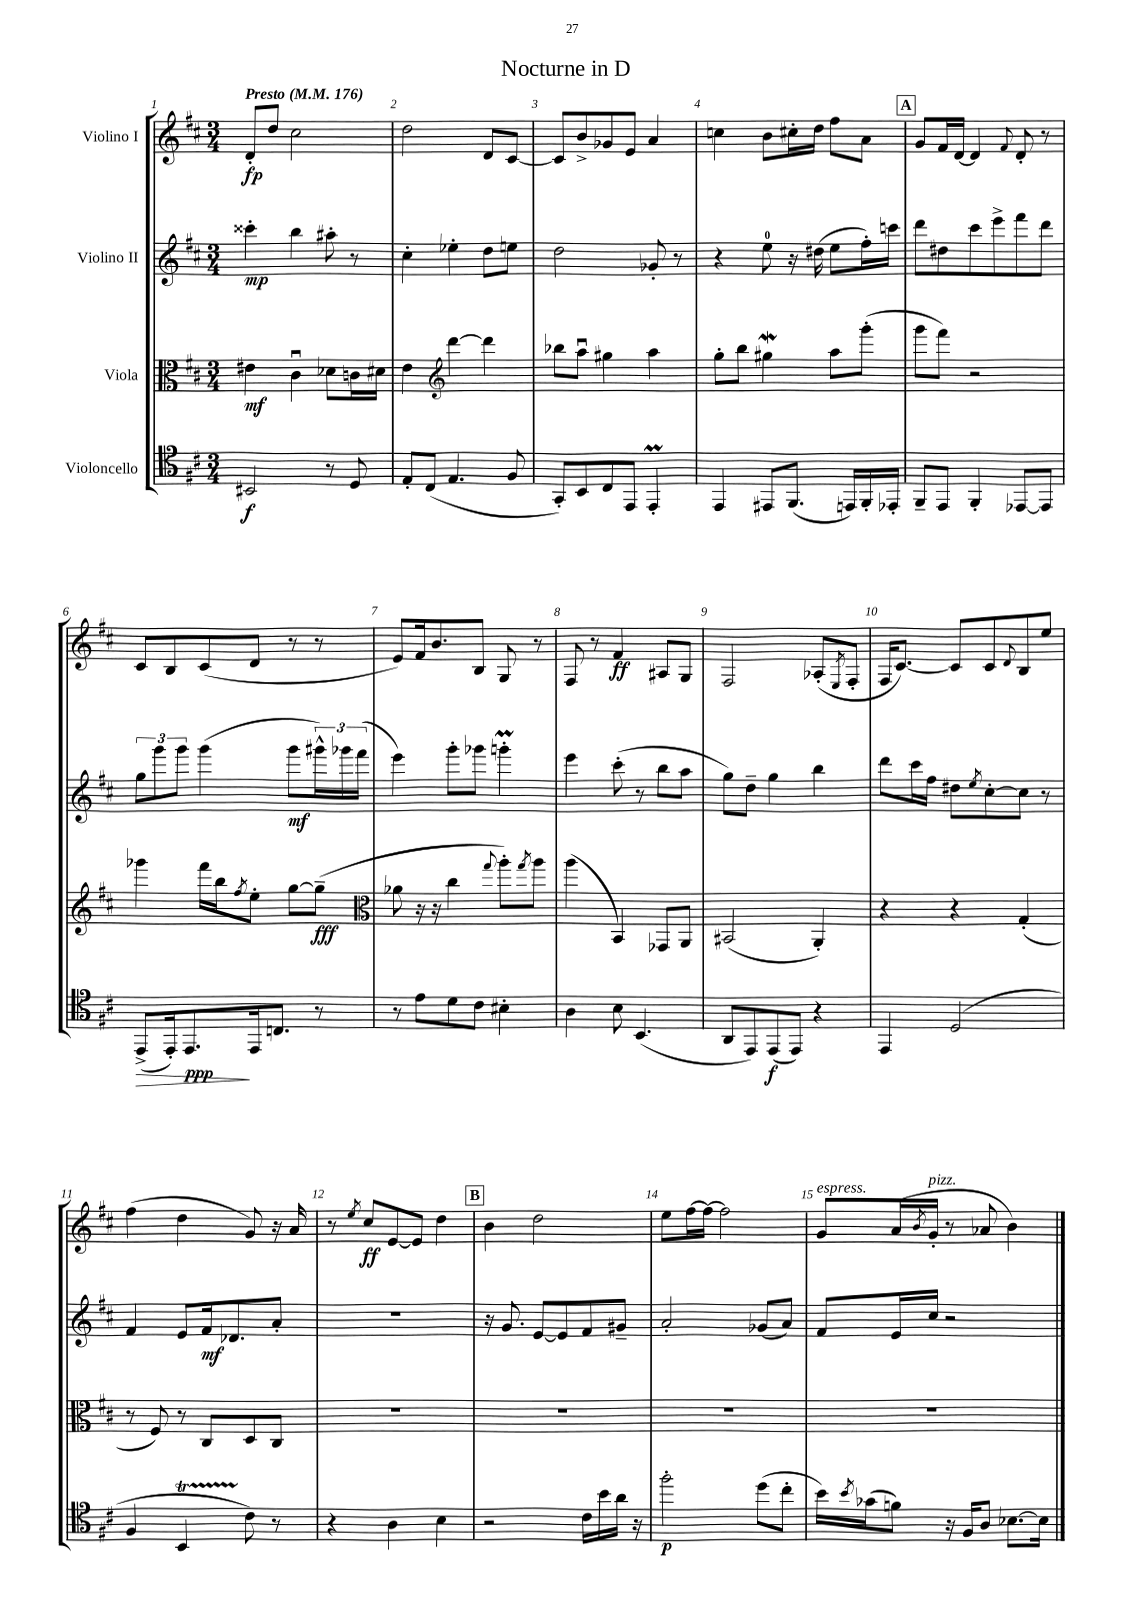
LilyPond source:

\header { title = "Nocturne in D" }
<<
\new StaffGroup <<
\new Staff = "s0" \with { instrumentName = "Violino I" } {
    \clef treble \key d \major \numericTimeSignature \time 3/4 \tempo "Presto" 4 = 176
    d'8-.\fp d''8 cis''2 |
    d''2 d'8 cis'8~ |
    cis'8 b'8-> ges'8 e'8 a'4 |
    c''4 b'8 cis''16-. d''16 fis''8 a'8 |
    \mark \markup { \box "A" } g'8 fis'16 d'16~ d'4 \appoggiatura { fis'8 } d'8-. r8 |
    cis'8 b8 cis'8( d'8 r8 r8 |
    e'8) fis'16 b'8. b8 g8 r8 |
    fis8 r8 fis'4\ff ais8 g8 |
    fis2 aes8-.( \acciaccatura { e8 } fis8-. |
    fis16 cis'8.~) cis'8 cis'8 \appoggiatura { d'8 } b8 e''8 |
    fis''4( d''4 g'8) r16 a'16 |
    r8 \acciaccatura { e''8 } cis''8\ff e'8~ e'8 d''4 |
    \mark \markup { \box "B" } b'4 d''2 |
    e''8 fis''16~ fis''16~ fis''2 |
    g'8^\markup { \italic "espress." } a'16( \acciaccatura { b'8 } g'16-.^\markup { \italic "pizz." } r8 aes'8 b'4) \bar "|." |
}
\new Staff = "s1" \with { instrumentName = "Violino II" } {
    \clef treble \key d \major \numericTimeSignature \time 3/4
    cisis'''4-.\mp b''4 ais''8-. r8 |
    cis''4-. ees''4-. d''8 e''8 |
    d''2 ges'8-. r8 |
    r4 e''8-0 r16 dis''16( e''8 fis''16-.) c'''16 |
    \mark \markup { \box "A" } d'''8 dis''8 cis'''8 e'''8-> fis'''8 d'''8 |
    \tuplet 3/2 { g''8 g'''8 g'''8 } g'''4( g'''8\mf \tuplet 3/2 { gis'''16-^) ges'''16 fis'''16( } |
    e'''4) g'''8-. ges'''8 g'''4-.\prall |
    e'''4 cis'''8-.( r8 b''8 a''8 |
    g''8) d''8-- g''4 b''4 |
    d'''8 cis'''16 fis''16 dis''8 \acciaccatura { e''8 } cis''8~-. cis''8 r8 |
    fis'4 e'8 fis'16\mf des'8. a'8-. |
    R2. |
    \mark \markup { \box "B" } r16 g'8. e'8~ e'8 fis'8 gis'8-- |
    a'2-. ges'8( a'8) |
    fis'8 e'16 cis''16 r2 \bar "|." |
}
\new Staff = "s2" \with { instrumentName = "Viola" } {
    \clef alto \key d \major \numericTimeSignature \time 3/4
    eis'4\mf cis'4\downbow des'8 c'16 dis'16 |
    e'4 \clef treble d'''4~ d'''4 |
    bes''8 a''8\downbow gis''4 a''4 |
    g''8-. b''8 gis''4\mordent a''8 g'''8-.( |
    \mark \markup { \box "A" } g'''8 fis'''8) r2 |
    ges'''4 fis'''16 b''16 \acciaccatura { fis''8 } e''8-. g''8~ g''8--\fff( |
    \clef alto aes'8 r16 r16 cis''4 \appoggiatura { g''8 } a''8-.) \acciaccatura { g''8 } a''8 |
    a''4( b,4) ges,8 a,8 |
    bis,2( a,4-.) |
    r4 r4 g4-.( |
    r8 fis8) r8 cis8 d8 cis8 |
    R2. |
    \mark \markup { \box "B" } R2. |
    R2. |
    R2. \bar "|." |
}
\new Staff = "s3" \with { instrumentName = "Violoncello" } {
    \clef tenor \key d \major \numericTimeSignature \time 3/4
    bis,2\f r8 d8 |
    e8-. cis8( e4. fis8 |
    g,8-.) b,8 cis8 e,8 e,4-.\prall |
    e,4 eis,8 fis,8.( e,16) fis,16-. ees,16-. |
    \mark \markup { \box "A" } fis,8-- e,8 fis,4-. ees,8~ ees,8 |
    e,8->\>( e,16-.) e,8.\ppp\! e,16 c8. r8 |
    r8 e'8 d'8 cis'8 bis4-. |
    a4 b8 b,4.( |
    a,8 e,8) e,8\f( e,8) r4 |
    e,4 d2( |
    fis4 b,4\startTrillSpan cis'8\stopTrillSpan) r8 |
    r4 a4 b4 |
    \mark \markup { \box "B" } r2 cis'16 b'16 a'16 r16 |
    fis''2-.\p d''8( cis''8-. |
    b'16) \acciaccatura { b'8 } ges'16( f'8) r16 fis16 a8 bes8.~ bes16 \bar "|." |
}
>>
>>
\layout { \context { \Score \override BarNumber.break-visibility = ##(#f #t #t) barNumberVisibility = #all-bar-numbers-visible } }
